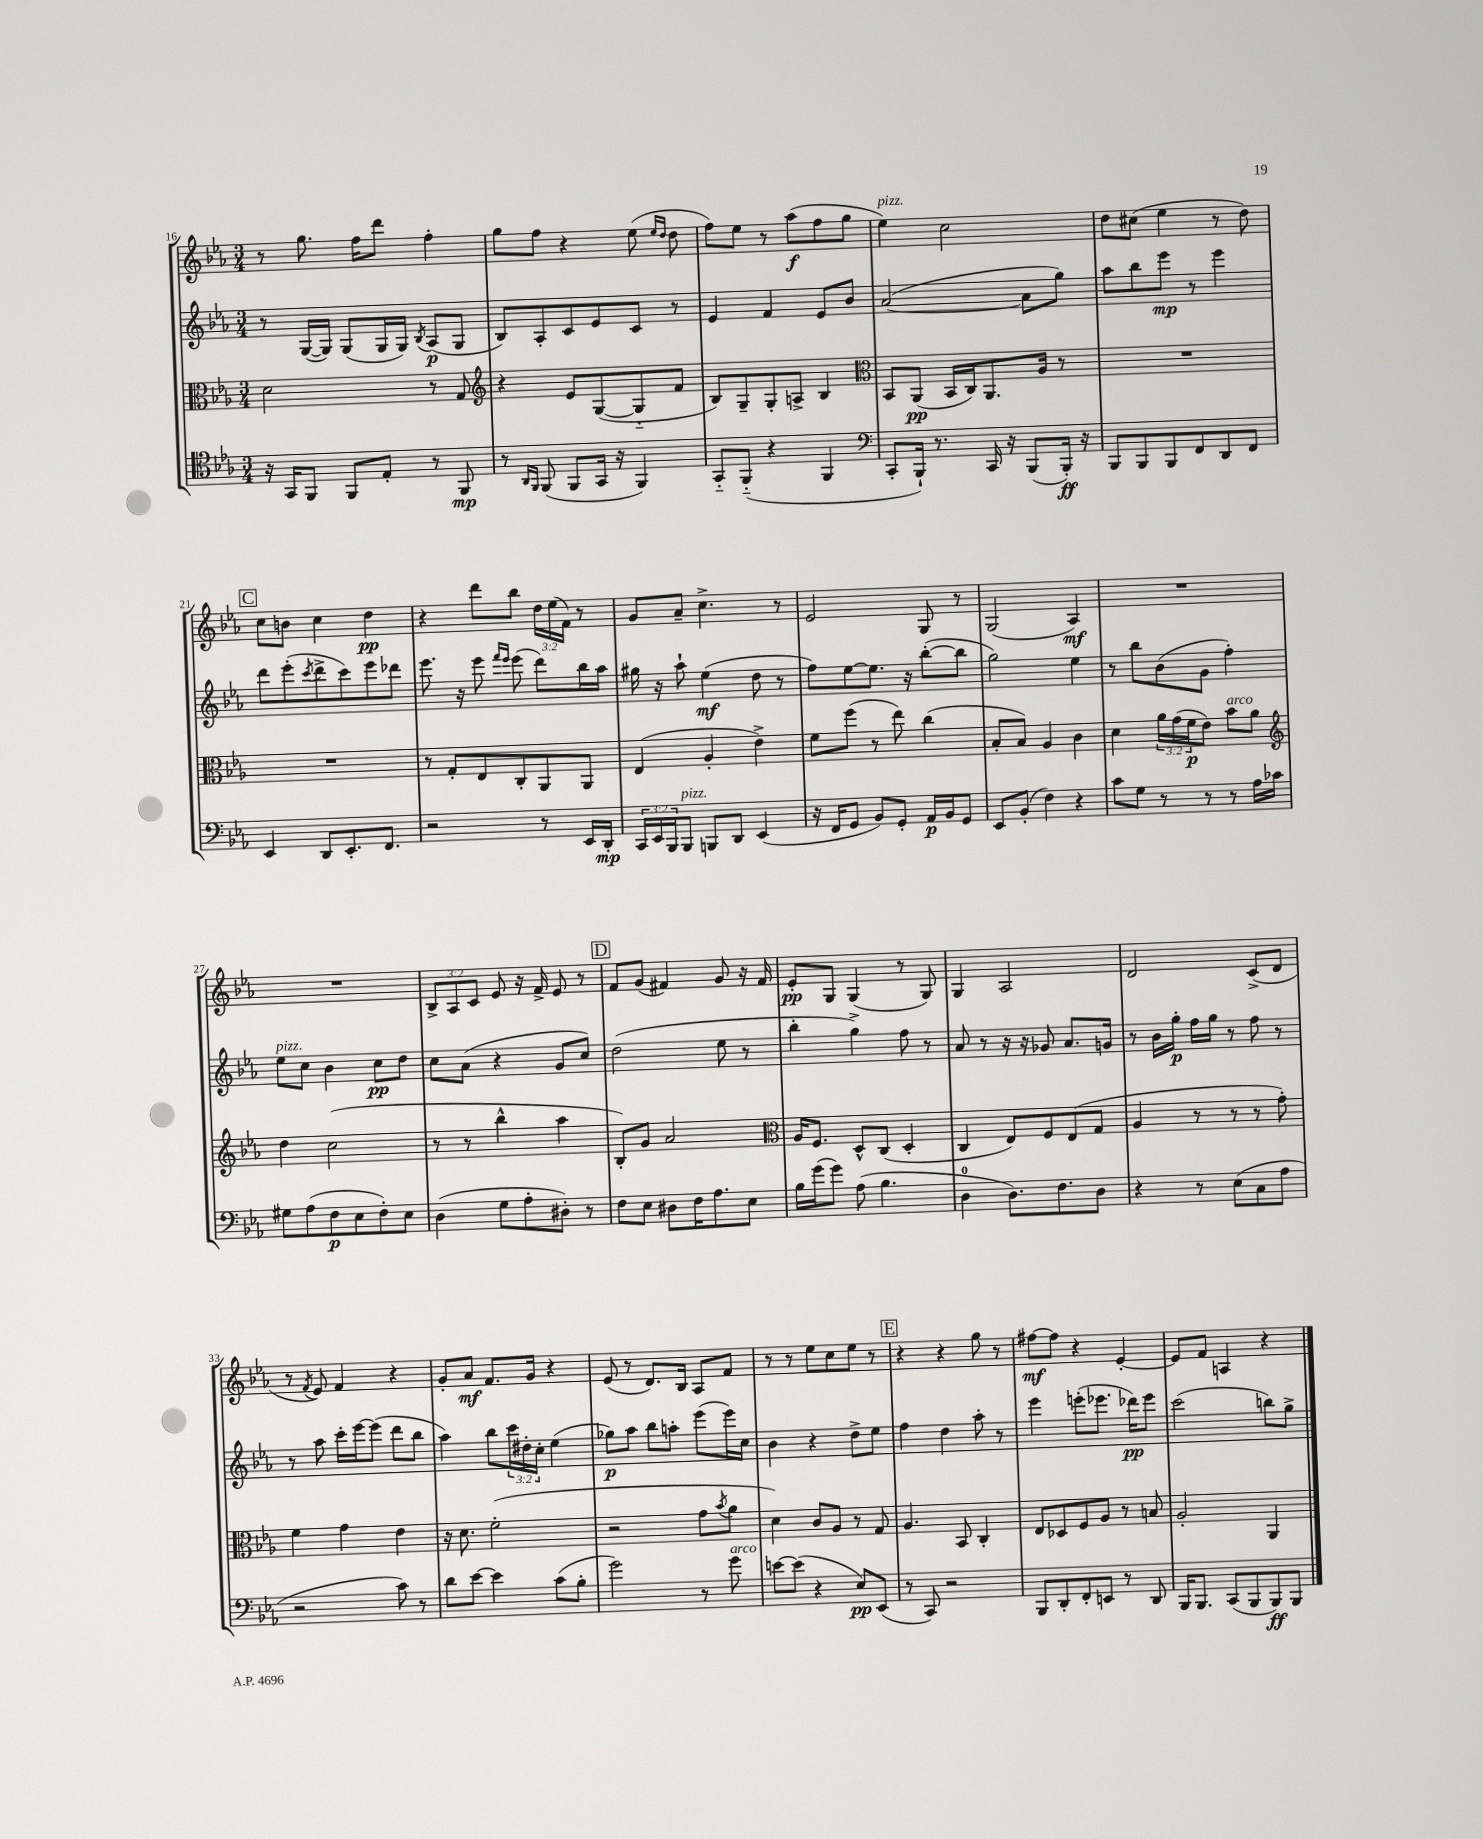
<<
\new StaffGroup <<
\new Staff = "s0" {
    \clef treble \key ees \major \numericTimeSignature \time 3/4 \override Staff.TupletNumber.text = #tuplet-number::calc-fraction-text
    r8 g''8. f''16 d'''8 f''4-. |
    g''8 f''8 r4 ees''8( \grace { ees''16 d''16 } d''8 |
    f''8) ees''8 r8 aes''8\f( f''8 g''8 |
    ees''4^\markup { \italic "pizz." }) c''2 |
    d''8 cis''8( ees''4 r8 d''8) |
    \mark \markup { \box "C" } c''8 b'8 c''4 d''4\pp |
    r4 d'''8 bes''8 \tuplet 3/2 { d''16 ees''16( f'16) } r8 |
    g'8 aes'8-- c''4.-> r8 |
    ees'2 g8 r8 |
    g2( aes4\mf) |
    R2. |
    R2. |
    \tuplet 3/2 { bes8-> aes8 c'8 } ees'8 r16 f'16-> ees'8 r8 |
    \mark \markup { \box "D" } f'8 g'8( fis'4) g'8 r16 fis'16 |
    ees'8-.\pp g8 g4( r8 g8) |
    g4 aes2 |
    d'2 c'8->( d'8 |
    r8 \acciaccatura { f'8 } ees'8) f'4 r4 |
    g'8-. aes'8\mf f'8. g'16 r4 |
    ees'8( r8 d'8.) bes16 aes8 f'8 |
    r8 r8 ees''8 c''8 ees''8 r8 |
    \mark \markup { \box "E" } r4 r4 g''8 r8 |
    fis''8~\mf fis''8 r4 ees'4~-. |
    ees'8 f'8 a4 r4 \bar "|." |
}
\new Staff = "s1" {
    \clef treble \key ees \major \numericTimeSignature \time 3/4 \override Staff.TupletNumber.text = #tuplet-number::calc-fraction-text
    r8 g16~( g16) g8( g16 g16) \acciaccatura { bes8 } aes8\p( g8 |
    bes8) aes8-. c'8 ees'8 c'8 r8 |
    ees'4 f'4 ees'8 bes'8 |
    aes'2~( aes'8 g''8) |
    aes''8 bes''8 ees'''8\mp r8 ees'''4 |
    \mark \markup { \box "C" } d'''8 ees'''8-.( \acciaccatura { c'''8 } d'''8-> c'''8) ees'''8 des'''8 |
    ees'''8. r16 ees'''8 \grace { f'''16 ees'''16 } ees'''8( d'''8) bes''16 aes''16 |
    gis''16 r16 aes''8-! ees''4\mf( d''8 r8 |
    f''8) ees''8~ ees''8. r16 bes''8~-.( bes''8 |
    g''2) ees''4 |
    r8 bes''8 bes'8( g'8 f''4-.) |
    ees''8^\markup { \italic "pizz." } c''8 bes'4 c''8\pp d''8 |
    c''8 aes'8( r4 g'8 c''8) |
    \mark \markup { \box "D" } d''2( ees''8 r8 |
    bes''4-. g''4->) f''8 r8 |
    aes'8 r8 r16 r16 ges'8 aes'8. g'16 |
    r8 bes'16 g''16-.\p f''16 g''16 r8 f''8 r8 |
    r8 aes''8 c'''16-. ees'''16~ ees'''8( d'''8 bes''8 |
    aes''4) bes''8 \tuplet 3/2 { c'''16 dis''16-. c''16-. } ees''4( |
    ges''8\p) aes''8 bes''8 a''8-. ees'''8( ees'''16) c''16 |
    bes'4 r4 d''8-> ees''8 |
    \mark \markup { \box "E" } f''4 d''4 aes''8-. r8 |
    ees'''4 e'''8-.( ees'''8. des'''16\pp) ees'''8 |
    c'''2( b''8) g''8-> \bar "|." |
}
\new Staff = "s2" {
    \clef alto \key ees \major \numericTimeSignature \time 3/4 \override Staff.TupletNumber.text = #tuplet-number::calc-fraction-text
    d'2 r8 g8 |
    \clef treble r4 ees'8 g8~( g8-_ f'8 |
    bes8) g8-- g8-. a8-> bes4 |
    \clef alto bes,8 aes,8\pp( bes,16 c16) aes,8. aes16 r8 |
    R2. |
    \mark \markup { \box "C" } R2. |
    r8 g8-. ees8 c8-. aes,8 aes,8 |
    ees4( aes4-. ees'4->) |
    f'8 f''8( r8 ees''8) c''4( |
    bes8-. bes8) aes4 c'4 |
    d'4 \tuplet 3/2 { aes'16 g'16( f'16\p } ees'8) bes'8^\markup { \italic "arco" } aes'8 |
    \clef treble d''4 c''2( |
    r8 r8 bes''4-^ aes''4 |
    \mark \markup { \box "D" } bes8-.) g'8 aes'2 |
    \clef alto aes16 f8. d8-^ c8( d4-. |
    c4 ees8) f8 ees8( g8 |
    aes4 r8 r8 r8 g'8-.) |
    f'4 g'4 ees'4 |
    r16 d'8. f'2-.( |
    r2 g'8 \acciaccatura { bes'8 } aes'8 |
    d'4) c'8 aes8 r8 g8 |
    \mark \markup { \box "E" } aes4. bes,8 c4-. |
    ees8 des8 f8 aes8 r8 b8 |
    aes2-. aes,4 \bar "|." |
}
\new Staff = "s3" {
    \clef tenor \key ees \major \numericTimeSignature \time 3/4 \override Staff.TupletNumber.text = #tuplet-number::calc-fraction-text
    r16 g,16 f,8 f,8 ees8-. r8 f,8\mp |
    r8 \grace { aes,16 f,16 } f,8( f,8 g,16 r16 f,4) |
    g,8-_ f,8-_( r4 f,4 |
    \clef bass c,8-. bes,,16-!) r8. c,16 r16 bes,,8( bes,,16-.\ff) r16 |
    bes,,8 bes,,8 bes,,8 f,8 d,8 f,8 |
    \mark \markup { \box "C" } ees,4 d,8 ees,8.-. f,8. |
    r2 r8 ees,16 d,16-.\mp |
    \tuplet 3/2 { c,16 ees,16 bes,,16 } bes,,8^\markup { \italic "pizz." } b,,8 d,8 ees,4( |
    r16 f,16 g,8 bes,8) g,8-. aes,16\p bes,16 g,8 |
    ees,8 bes,8-.( f4) r4 |
    c'8 g8 r8 r8 r8 aes16 ces'16 |
    gis8 aes8( f8\p ees8 f8-.) ees8 |
    d4( g8 aes8-. dis8-.) r8 |
    \mark \markup { \box "D" } f8 ees8 dis8 f16 aes8. ees8 |
    bes16 g'16( g'8) aes8( bes4. |
    d4-0 d8.) f8. d8 |
    r4 r8 ees8( c8 aes8 |
    r2 c'8) r8 |
    d'8 ees'8~ ees'4 c'8( bes8-. |
    g'2) r8 g'8^\markup { \italic "arco" } |
    e'8~ e'8( r4 ees8\pp) ees,8( |
    \mark \markup { \box "E" } r8 c,8) r2 |
    bes,,8 d,8-. f,8-. e,8 r8 d,8 |
    bes,,16 bes,,8. c,8( bes,,8 bes,,8\ff) bes,,8 \bar "|." |
}
>>
>>
\layout { \context { \Score currentBarNumber = #16 } }
